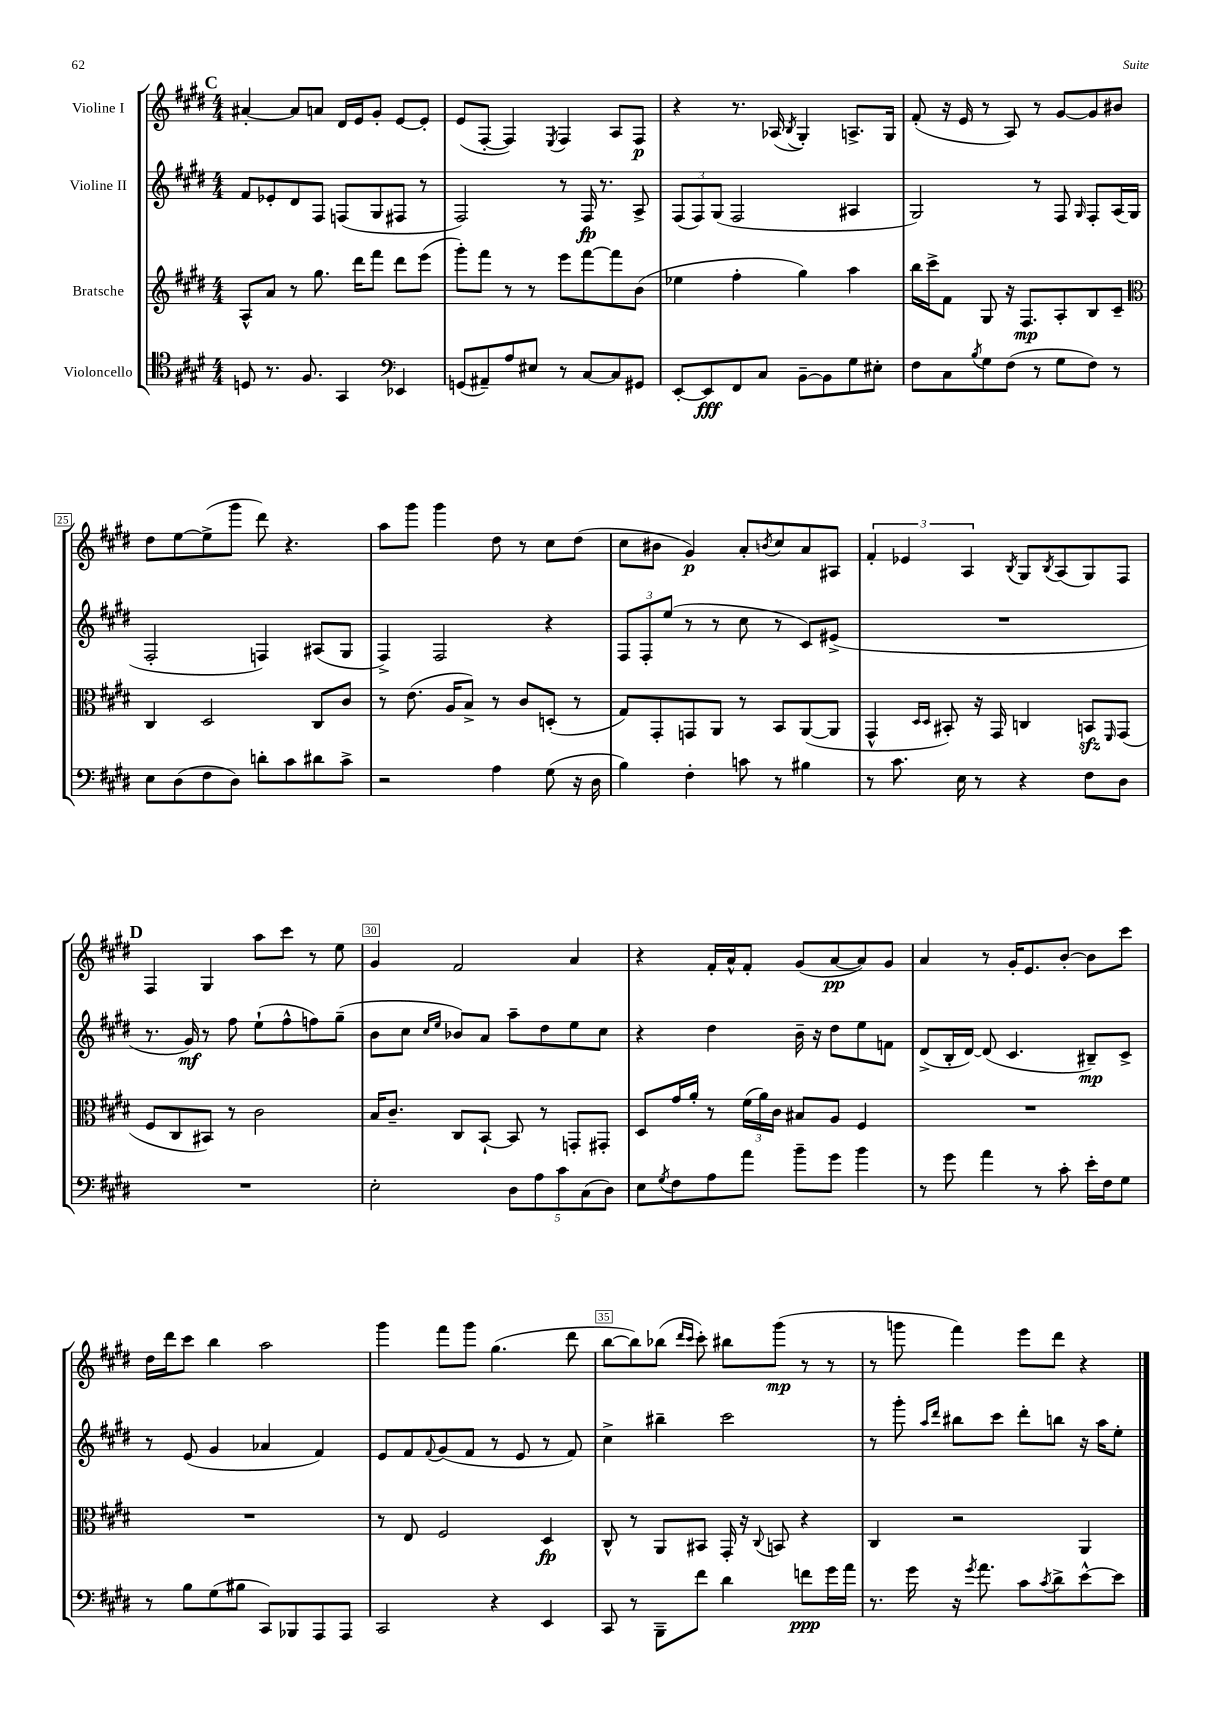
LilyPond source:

<<
\new StaffGroup <<
\new Staff = "s0" \with { instrumentName = "Violine I" } {
    \clef treble \key e \major \numericTimeSignature \time 4/4
    \mark \markup { \bold "C" } ais'4~-. ais'8 a'8 dis'16 e'16 gis'8-. e'8~ e'8-. |
    e'8( fis8~-. fis4) \acciaccatura { e8 } fis4 a8 fis8\p |
    r4 r8. aes16( \acciaccatura { b8 } gis4-.) a8.-> gis16 |
    fis'8-.( r16 e'16 r8 a8) r8 gis'8~ gis'8 bis'8 |
    dis''8 e''8~ e''8->( gis'''8 dis'''8) r4. |
    a''8 gis'''8 gis'''4 dis''8 r8 cis''8 dis''8( |
    cis''8 bis'8 gis'4\p) a'8-. \acciaccatura { b'8 } cis''8 a'8 ais8 |
    \tuplet 3/2 { fis'4-. ees'4 a4 } \acciaccatura { b8 } gis8 \acciaccatura { b8 } a8( gis8) fis8 |
    \mark \markup { \bold "D" } fis4 gis4 a''8 cis'''8 r8 e''8 |
    gis'4 fis'2 a'4 |
    r4 fis'16-. a'16-^ fis'8-. gis'8( a'8~\pp a'8) gis'8 |
    a'4 r8 gis'16-. e'8. b'8~-. b'8 cis'''8 |
    dis''16 dis'''16 cis'''8 b''4 a''2 |
    gis'''4 fis'''8 gis'''8 gis''4.( dis'''8 |
    b''8~ b''8) bes''8( \grace { dis'''16 cis'''16 } cis'''8-.) bis''8 gis'''8\mp( r8 r8 |
    r8 g'''8 fis'''4) e'''8 dis'''8 r4 \bar "|." |
}
\new Staff = "s1" \with { instrumentName = "Violine II" } {
    \clef treble \key e \major \numericTimeSignature \time 4/4
    \mark \markup { \bold "C" } fis'8 ees'8-. dis'8 fis8 f8( gis8 fis8 r8 |
    fis2) r8 fis16\fp r8. a8-> |
    \tuplet 3/2 { fis8( fis8) gis8( } fis2 ais4 |
    gis2) r8 fis8 \grace { gis16 } fis8-. a16( gis16 |
    fis2-. f4) ais8( gis8 |
    fis4->) fis2 r4 |
    \tuplet 3/2 { fis8 fis8-. e''8( } r8 r8 cis''8 r8 cis'8) eis'8->( |
    R1 |
    \mark \markup { \bold "D" } r8. gis'16\mf) r8 fis''8 e''8-!( fis''8-^ f''8) gis''8--( |
    b'8 cis''8 \grace { cis''16 e''16 } bes'8) a'8 a''8-- dis''8 e''8 cis''8 |
    r4 dis''4 b'16-- r16 dis''8 e''8 f'8 |
    dis'8->( b16-. dis'16~) dis'8( cis'4. bis8--\mp) cis'8-> |
    r8 e'8( gis'4 aes'4 fis'4) |
    e'8 fis'8 \appoggiatura { fis'8 } gis'8( fis'8 r8 e'8 r8 fis'8) |
    cis''4-> bis''4-- cis'''2 |
    r8 gis'''8-. \grace { a''16 dis'''16 } bis''8 cis'''8 dis'''8-. b''8 r16 a''16 e''8-. \bar "|." |
}
\new Staff = "s2" \with { instrumentName = "Bratsche" } {
    \clef treble \key e \major \numericTimeSignature \time 4/4
    \mark \markup { \bold "C" } a8-^ a'8 r8 gis''8. dis'''16 fis'''8 dis'''8 e'''8( |
    gis'''8-.) fis'''8 r8 r8 e'''8 fis'''8~ fis'''8 b'8( |
    ees''4 fis''4-. gis''4) a''4 |
    b''16 cis'''16-> fis'8 gis8 r16 fis8.\mp a8-. b8 cis'8-- |
    \clef alto cis4 dis2 cis8 cis'8 |
    r8 e'8.( a16 b8->) r8 cis'8 d8-.( r8 |
    gis8) gis,8-. g,8 a,8 r8 b,8 a,8~( a,8 |
    gis,4-^ \grace { dis16 dis16 } bis,8-.) r16 gis,16 c4 b,8\sfz \grace { fis,16 } gis,8( |
    \mark \markup { \bold "D" } fis8 cis8 bis,8) r8 cis'2 |
    b16 cis'8.-- cis8 b,8~-! b,8 r8 g,8-. gis,8-. |
    dis8 gis'16 a'16-. r8 \tuplet 3/2 { fis'16( a'16) cis'16 } bis8 a8 fis4 |
    R1 |
    R1 |
    r8 e8 fis2 dis4\fp |
    cis8-^ r8 a,8 bis,8 gis,16-. r16 \appoggiatura { cis8 } b,8 r4 |
    cis4 r2 a,4 \bar "|." |
}
\new Staff = "s3" \with { instrumentName = "Violoncello" } {
    \clef tenor \key e \major \numericTimeSignature \time 4/4
    \mark \markup { \bold "C" } d8 r8. fis8. gis,4 \clef bass ees,4 |
    g,8( ais,8--) a8 eis8 r8 cis8~ cis8 gis,8 |
    e,8~-. e,8\fff fis,8 cis8 b,8~-- b,8 gis8 eis8-. |
    fis8 cis8 \acciaccatura { b8 } gis8 fis8( r8 gis8 fis8) r8 |
    e8 dis8( fis8 dis8) d'8-. cis'8 dis'8 cis'8-> |
    r2 a4 gis8( r16 dis16 |
    b4) fis4-. c'8 r8 bis4 |
    r8 cis'8. e16 r8 r4 fis8 dis8 |
    \mark \markup { \bold "D" } R1 |
    e2-. \tuplet 5/4 { dis8 a8 cis'8 cis8( dis8) } |
    e8 \acciaccatura { gis8 } fis8 a8 a'8 b'8-- gis'8 b'4 |
    r8 gis'8 a'4 r8 cis'8-. e'16-. fis16 gis8 |
    r8 b8 gis8( bis8 cis,8) bes,,8 a,,8 a,,8 |
    cis,2 r4 e,4 |
    cis,8 r8 b,,8-- fis'8 dis'4 f'8\ppp gis'16 a'16 |
    r8. gis'16 r16 \acciaccatura { gis'8 } a'8. cis'8 \acciaccatura { cis'8 } dis'8-> e'8~-^ e'8 \bar "|." |
}
>>
>>
\layout { \context { \Score currentBarNumber = #21 \override BarNumber.break-visibility = ##(#f #t #t) barNumberVisibility = #(every-nth-bar-number-visible 5) \override BarNumber.stencil = #(make-stencil-boxer 0.1 0.3 ly:text-interface::print) } }
